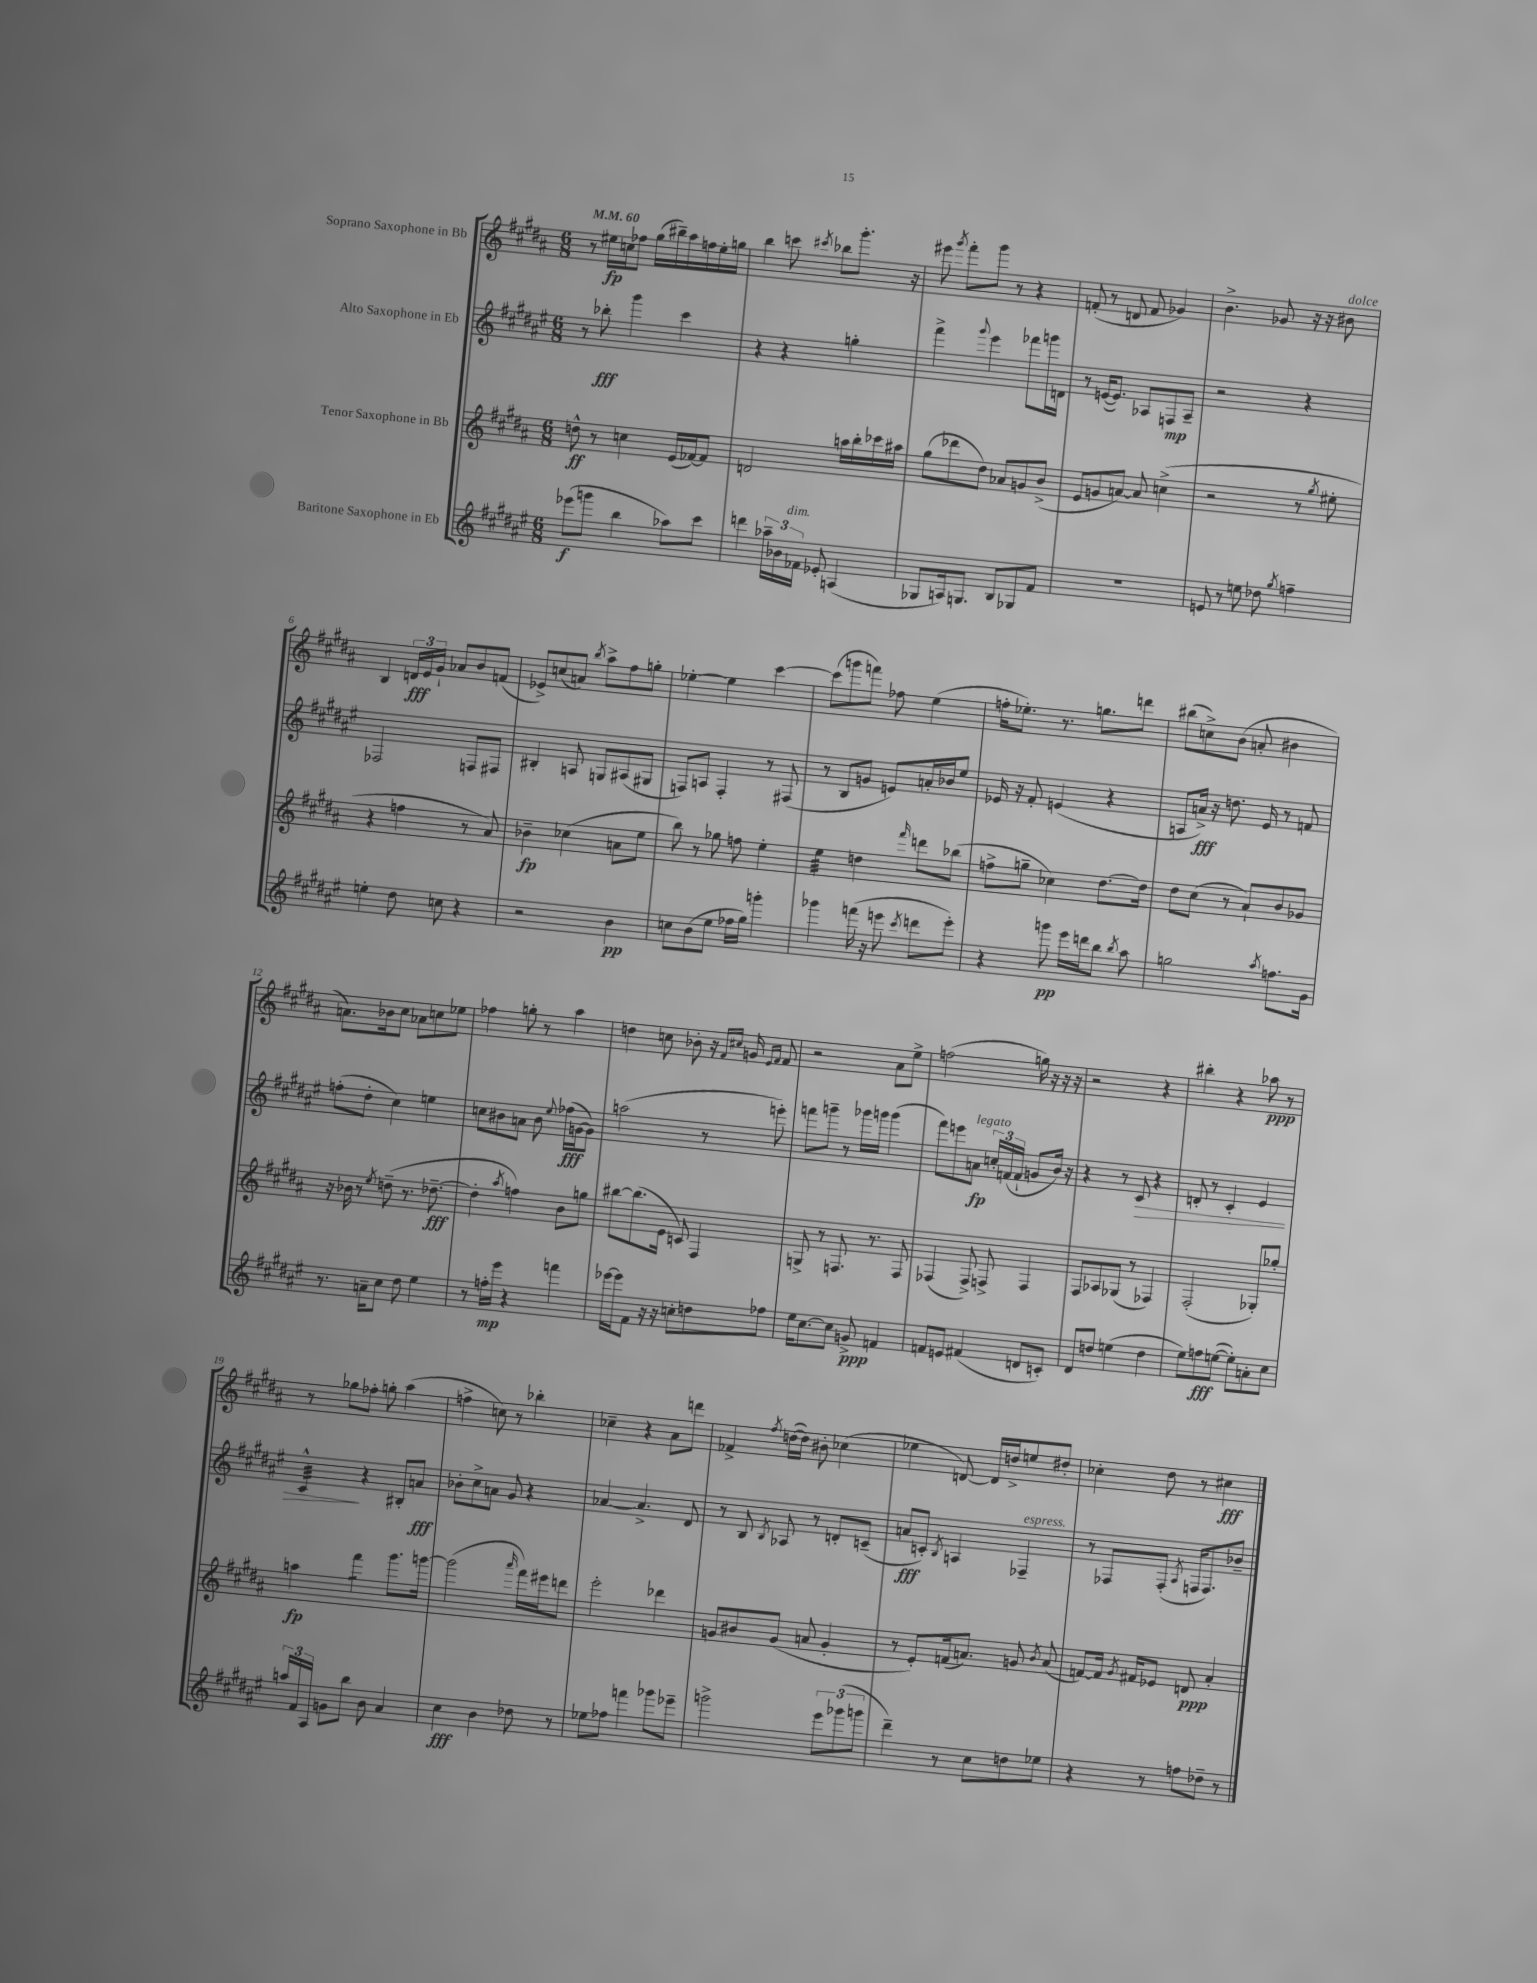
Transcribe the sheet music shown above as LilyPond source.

<<
\new StaffGroup <<
\new Staff = "s0" \with { instrumentName = "Soprano Saxophone in Bb" } {
    \clef treble \key b \major \numericTimeSignature \time 6/8 \tempo 4 = 60
    \autoBeamOff r8 eis''16[\fp c''16 fes''8] gis''16[( bis''16--) ais''16 f''16 eis''16-. g''16] |
    b''4 c'''8 \acciaccatura { cis'''8 } bes''8[ gis'''8.]-. r16 |
    eis'''8 \acciaccatura { gis'''8 } fis'''8[-. gis'''8] r8 r4 |
    f'8-.( r8 d'8 f'8 ges'4) |
    b'4.-> ges'8 r16 r16 bis'8^\markup { \italic "dolce" } |
    b4 \tuplet 3/2 { d'16[\fff e'16 gis'16]-! } aes'8[ b'8 f'8]( |
    ees'8[->) c''8( a'8]) \acciaccatura { b''8 } ais''8[-> fis''8 g''8]-. |
    ees''4~-. ees''4 cis'''4~ |
    cis'''8[( g'''8 f'''8]) fes''8 e''4( |
    f''16[-. ees''8.]-.) r8. g''8.[ d'''8] |
    bis''8[( c''8->) b'8]( a'8-. bis'4 |
    a'8.[) bes'16 cis''8] aes'8[ c''8 ees''8] |
    fes''4 g''8-. r8 ais''4 |
    d''4 c''8 bes'8-. r16 \grace { fis'16[ cis''16] } g'16 \grace { e'16[ fis'16] } fis'8 |
    r2 ais'8[ e''8]-> |
    f''2( g''16) r16 r16 r16 |
    r2 r4 |
    bis''4-. r4 aes''8\ppp r8 |
    r8 ges''8[ fes''8]-. g''8-. ais''4( |
    f''4-> c''8) r8 bes''4-. |
    ces''4-- r4 ais'8[ d'''8] |
    fes'4-> \acciaccatura { fis''8 } d''16[~( d''16]) bis'8-. ces''4( |
    ees''4 d'8~) d'16[ d''16-> e''8 dis''8]-. |
    ces''4-. dis''8 r8 cis''4\fff \bar "|." |
}
\new Staff = "s1" \with { instrumentName = "Alto Saxophone in Eb" } {
    \clef treble \key fis \major \numericTimeSignature \time 6/8
    \autoBeamOff r8 bes''8-.\fff gis'''4 cis'''4 |
    r4 r4 g''4-. |
    fis'''4-> \appoggiatura { gis'''8 } eis'''4 fes'''8[ g'''16 d'16] |
    r8 e'16[~( e'8.]) aes8[ f8\mp aes8]-- |
    r2 r4 |
    fes2 f8[ fis8] |
    bis4-. a8 g8[ ais8( gis8] |
    f8[) a8] f4-. r8 fis8( |
    r8 b8[ g'8] e'8[) a'16-. bes'16 eis''8] |
    ees'16 r16 fis'8-. e'4( r4 |
    a8[ a'16]->\fff) r16 d''8. eis'16 r8 f'8 |
    f''8[-.( dis''8]-. cis''4) e''4 |
    c''8[ bis'8 a'8] bis'8 \appoggiatura { eis''8 } fes''16[\fff( g'16~ g'8]) |
    a''2( r8 e'''8-.) |
    f'''8[ g'''8]-- r8 ges'''16[ g'''16] g'''4( |
    fis'''8[) e'''8 a'8]\fp^\markup { \italic "legato" } \tuplet 3/2 { c''16[-. f'16( f'16]-! } g'8[ b'16]) r16 |
    r4 r8 cis'8\> r4 |
    d'8-. r8 cis'4-. eis'4 |
    cis'4:32-^\! r4 bis8[-. a'8]\fff |
    bes'8[-. cis''8-> a'8] gis'8 r4 |
    aes'4~ aes'4.-> dis'8 |
    r8 b8 \acciaccatura { b8 } aes8 r8 d'8[-. c'8]--( |
    a'8[\fff c'8]-.) \acciaccatura { b8 } a4 fes4--^\markup { \italic "espress." } |
    r8 fes8[ fes8]-.( \acciaccatura { ais8 } f16[ f8.) bes'8]-- \bar "|." |
}
\new Staff = "s2" \with { instrumentName = "Tenor Saxophone in Bb" } {
    \clef treble \key b \major \numericTimeSignature \time 6/8
    \autoBeamOff d''8-^\ff r8 c''4 e'16[( fes'16~) fes'8] |
    d'2 a''16[ b''16-. ces'''16 ais''16] |
    gis''8[( des'''8 dis''8]) aes'8[ g'8 b'8]->( |
    e'8[ g'8 a'8]~) a'8 c''4->( |
    r2 r8 \acciaccatura { gis''8 } eis''8-. |
    r4 f''4 r8 ais'8) |
    bes'4--\fp ces''4( a'8[ e''8] |
    b''8) r8 ges''8 f''8 e''4-. |
    e''4:32 d''4 \grace { fis'''16 } d'''8[ bes''8]( |
    f''8[-> g''8]-- ces''4) dis''8.[~ dis''16] |
    dis''8[ cis''8]( r8 ais'8[-!) b'8 ges'8] |
    r16 bes'16 r8 \acciaccatura { e''8 } d''8--( r8. des''8.~--\fff |
    des''4-. \acciaccatura { ais''8 } f''4) b'8[ g''8] |
    bis''8[~ bis''8.( e'16] c'8) fis4 |
    g8-> r8 f8. r8. f8 |
    fes4( fes8->) f8-> f4 |
    fis8[ aes8 ges8]( r8 fes4) |
    fis2-.( ges8[-.) ges''8]-. |
    a''4\fp fis'''4:8 gis'''8.[ g'''16]~ |
    g'''2( \grace { ais'''16 } fis'''16[) eis'''16 d'''8] |
    e'''2-. des'''4 |
    g'8[ bis'8 g'8]( a'8 g'4-. |
    r8 e'8[-.) f'16( a'8.]) g'8 \acciaccatura { b'8 } a'8( |
    f'8[~) f'16] \acciaccatura { gis'8 } fis'16[ ees'8] d'8\ppp ais'4-. \bar "|." |
}
\new Staff = "s3" \with { instrumentName = "Baritone Saxophone in Eb" } {
    \clef treble \key fis \major \numericTimeSignature \time 6/8
    \autoBeamOff ees'''8[\f( g'''8] b''4 aes''8[) cis'''8] |
    d'''4 \tuplet 3/2 { aes''16[-- bes'16 fes'16]^\markup { \italic "dim." } } ees'8-. a4( |
    ges8[ a16) g8.] b8[ ges8 fis'8] |
    R2. |
    e'8 r8 e''8 des''8 \acciaccatura { gis''8 } f''4-- |
    e''4-. dis''8 c''8 r4 |
    r2 b'4\pp |
    c''8[ b'8( eis''8] fes''16[ gis''16]) g'''4-. |
    ges'''4 f'''16( r16 e'''8 \acciaccatura { cis'''8 } d'''8[ e'''8]-.) |
    r4 g'''8\pp eis'''16[ d'''16 b''8] \acciaccatura { b''8 } ais''8 |
    g''2 \acciaccatura { ais''8 } f''8.[ gis'16] |
    r8. a'16[-- cis''8] dis''8 eis''4 |
    r8 f''16[-.\mp eis'''16] r4 f'''4 |
    ees'''16[~ ees'''16 fis'8] r16 r16 c''8[-. d''8 fes''8] |
    eis''16[ cis''8.~ cis''8] g'8->\ppp f'4 |
    f'8[ e'8] fis'4( d'8[ c'8]-.) |
    dis'8[ d''8] e''4( d''4 |
    eis''8[) f''8\fff e''8]~( e''8[-.) a'8-. cis''8] |
    \tuplet 3/2 { a''16[ fis'16 ais16] } g'8[ b''8] b'8 ais'4 |
    cis''4\fff b'4 des''8 r8 |
    ees''8[ fes''8] f'''4 ges'''8[ ees'''8]-- |
    g'''2-> \tuplet 3/2 { eis'''8[ ges'''8( g'''8] } |
    dis'''4--) r8 cis''8[ d''8 ees''8] |
    r4 r8 f''8[ des''8]-- r8 \bar "|." |
}
>>
>>
